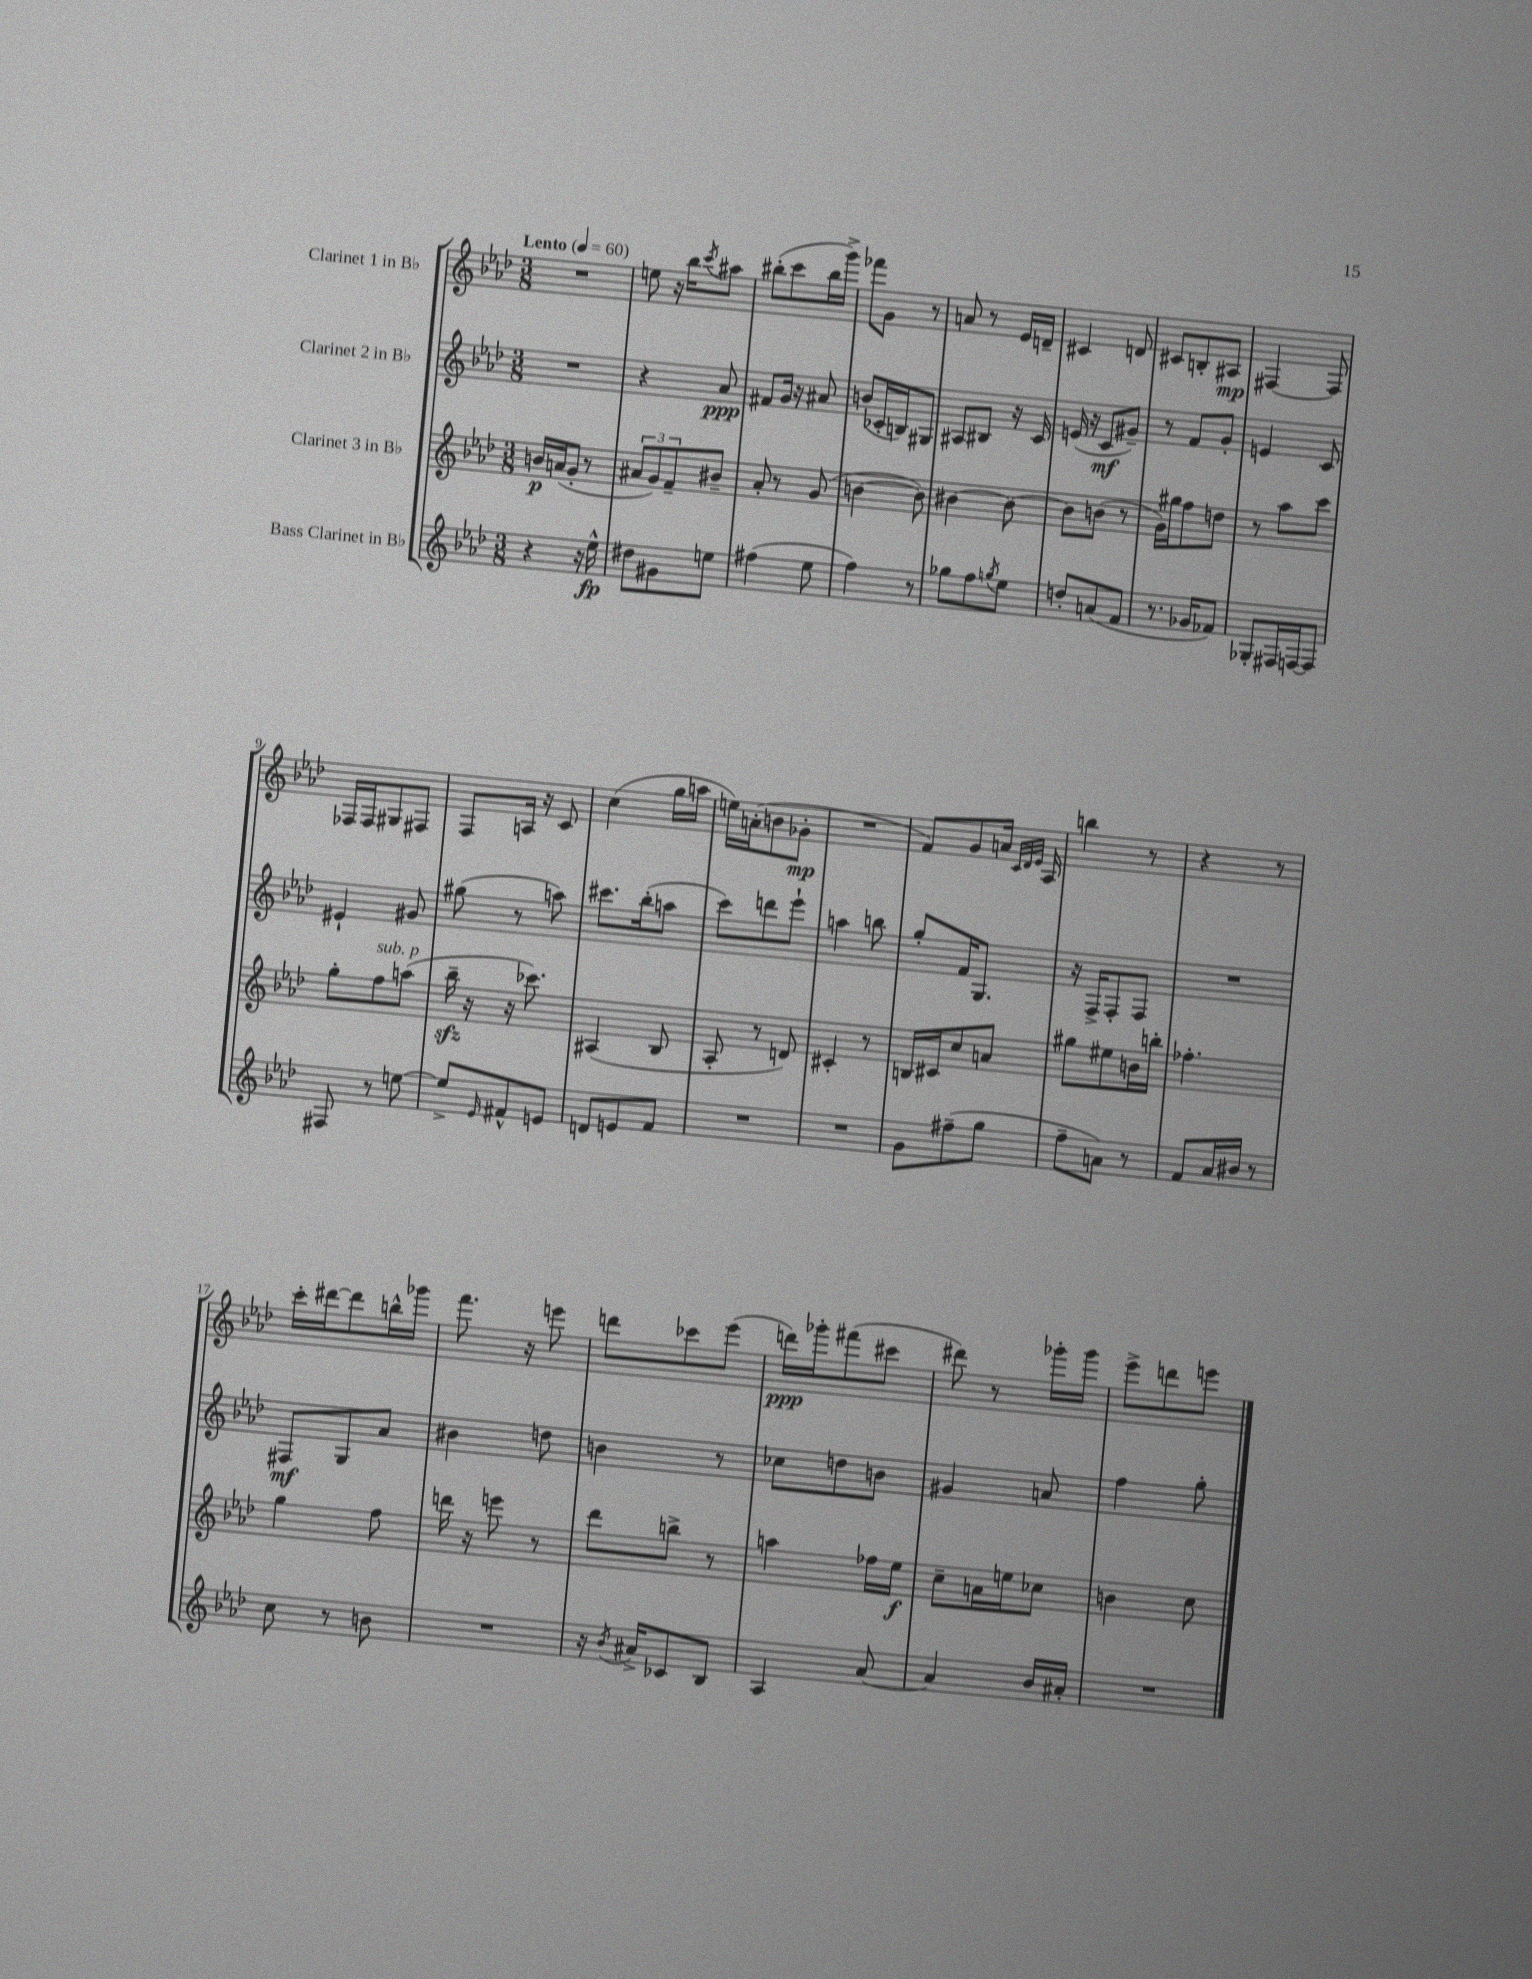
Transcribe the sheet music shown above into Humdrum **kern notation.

**kern	**kern	**kern	**kern
*staff4	*staff3	*staff2	*staff1
*clefG2	*clefG2	*clefG2	*clefG2
*k[b-e-a-d-]	*k[b-e-a-d-]	*k[b-e-a-d-]	*k[b-e-a-d-]
*M3/8	*M3/8	*M3/8	*M3/8
*MM60	*MM60	*MM60	*MM60
4r	16b/LL	4.r	4.r
.	(16a/J	.	.
.	8g'/J	.	.
16r	8r	.	.
16ee-^^\	.	.	.
=	=	=	=
8dd#\L	12a#/L	4r	8ee\
.	12g/)	.	.
8g#\	.	.	16r
.	12f~/	.	.
.	.	.	16bb-\LK
.	.	.	8qccc/
8ee\J	8b#~/J	8a-/	8aa#\J
=	=	=	=
(4ff#\	8a-'/	8f#/L	(8bb#'\L
.	8r	16g/Jk	8ccc\
.	.	16r	.
8ee-\	(8g/	8a#/	16bb#\L
.	.	.	16ggg^\JJ)
=	=	=	=
4ff\)	[4b\	(8b/L	8fff-\L
.	.	16c-'/L	8g\J
.	.	16B/J)	.
8r	8b\])	8G#/J	8r
=	=	=	=
8gg-\L	[4b#\	8A#/L	8a/
8ff\	.	8B#/J	8r
8qgg/	.	.	.
8ee-\J	8b#\_	16r	16e-/LL
.	.	16c/	16d~/JJ
=	=	=	=
8dd'/L	8b#\]L	(16e/	4c#/
.	.	16r	.
(8a/	(8b\J	8c/L	.
8f/J	8r	8g#~/J)	8d/
=	=	=	=
8.r	16g\LL)	8r	8c#/L
.	16gg#\J	.	.
.	8ff\	8f/L	8B'/
16g-/LK	.	.	.
8f-/J)	8dd\J	8g'/J	8A#/J
=	=	=	=
8G-'/L	8r	4e/	[4F#/
16F#/L	8aa-\L	.	.
[16F/J	.	.	.
8F/]J	8ccc\J	8c/	8F#/]
=	=	=	=
8F#/	8gg'\L	4e#`/	16F-/LL
.	.	.	16F-/J
8r	8ff\	.	8G#/
[8ee\	(8aa\J	8g#/	8F#/J
=	=	=	=
8ee^/]L	16bb-~\	(8gg#\	8F/L
.	16r	.	.
16qqe-/	.	.	.
8f#^^/	16r	8r	16A/Jk
.	8.ccc-\)	.	16r
8e/J	.	8aa\)	8c/
=	=	=	=
8d/L	(4A#/	8.ccc#\L	(4cc\
8e/	.	.	.
.	.	(16bb-'\k	.
8f/J	8B-/	8aa\J	16gg\LL
.	.	.	16aa\JJ
=	=	=	=
4.r	8A-'/	8ccc\L)	16ee\LL)
.	.	.	(16a'\J
.	8r	8ddd\	8b\
.	8d/)	8eee-`\J	8g-'\J
=	=	=	=
4.r	4c#'/	4aa\	4.r
.	8r	8bb\	.
=	=	=	=
8g\L	16B/LL	8gg'/L	8f/L)
.	16c#/J	.	.
(8ff#~\	8cc/	16f/K	8g/
.	.	8.G/J	.
8gg\J	8a/J	.	16a/Jk
.	.	.	32qqc/LLL
.	.	.	32qqd-/
.	.	.	32qqe-/JJJ
.	.	.	16A-/
=	=	=	=
8ff~\L	8gg#\L	16r	4bb\
.	.	16F^/LK	.
8a\J)	8ee#\	8F'/	.
8r	16b\L	8F/J	8r
.	16bb'\JJ	.	.
=	=	=	=
8f/L	4.ff-'\	4.r	4r
16a-/L	.	.	.
16b#/JJ	.	.	.
8r	.	.	8r
=	=	=	=
8cc\	4gg\	8F#/L	16ccc'\LL
.	.	.	[16ddd#\J
8r	.	8G/	8ddd#\]
8b\	8ff\	8a-/J	16bb^^\L
.	.	.	16ggg-\JJ
=	=	=	=
4.r	16ddd\	4b#\	8.fff\
.	16r	.	.
.	8eee\	.	.
.	.	.	16r
.	8r	8dd\	8eee\
=	=	=	=
16r	8ddd-\L	4b\	8ddd\L
8qb-/	.	.	.
16a#^/LK	.	.	.
8c-/	8bb^\J	.	8ccc-\
8B-/J	8r	8r	(8eee-\J
=	=	=	=
4A-/	4aa\	8cc-\L	16ddd\LL)
.	.	.	16ggg-'\J
.	.	8dd\	(8fff#\
[8a-/	16ff-\LL	8b\J	8ccc#\J
.	16ee-\JJ	.	.
=	=	=	=
4a-/]	8cc~\L	4g#/	8ddd#\)
.	16a\L	.	8r
.	16ee\J	.	.
16b-/LL	8cc-\J	8a/	16ggg-'\LL
16a#'/JJ	.	.	16ggg-\JJ
=	=	=	=
4.r	4b\	4ff\	8eee-^\L
.	.	.	8ddd\
.	8cc\	8gg'\	8eee\J
==	==	==	==
*-	*-	*-	*-
